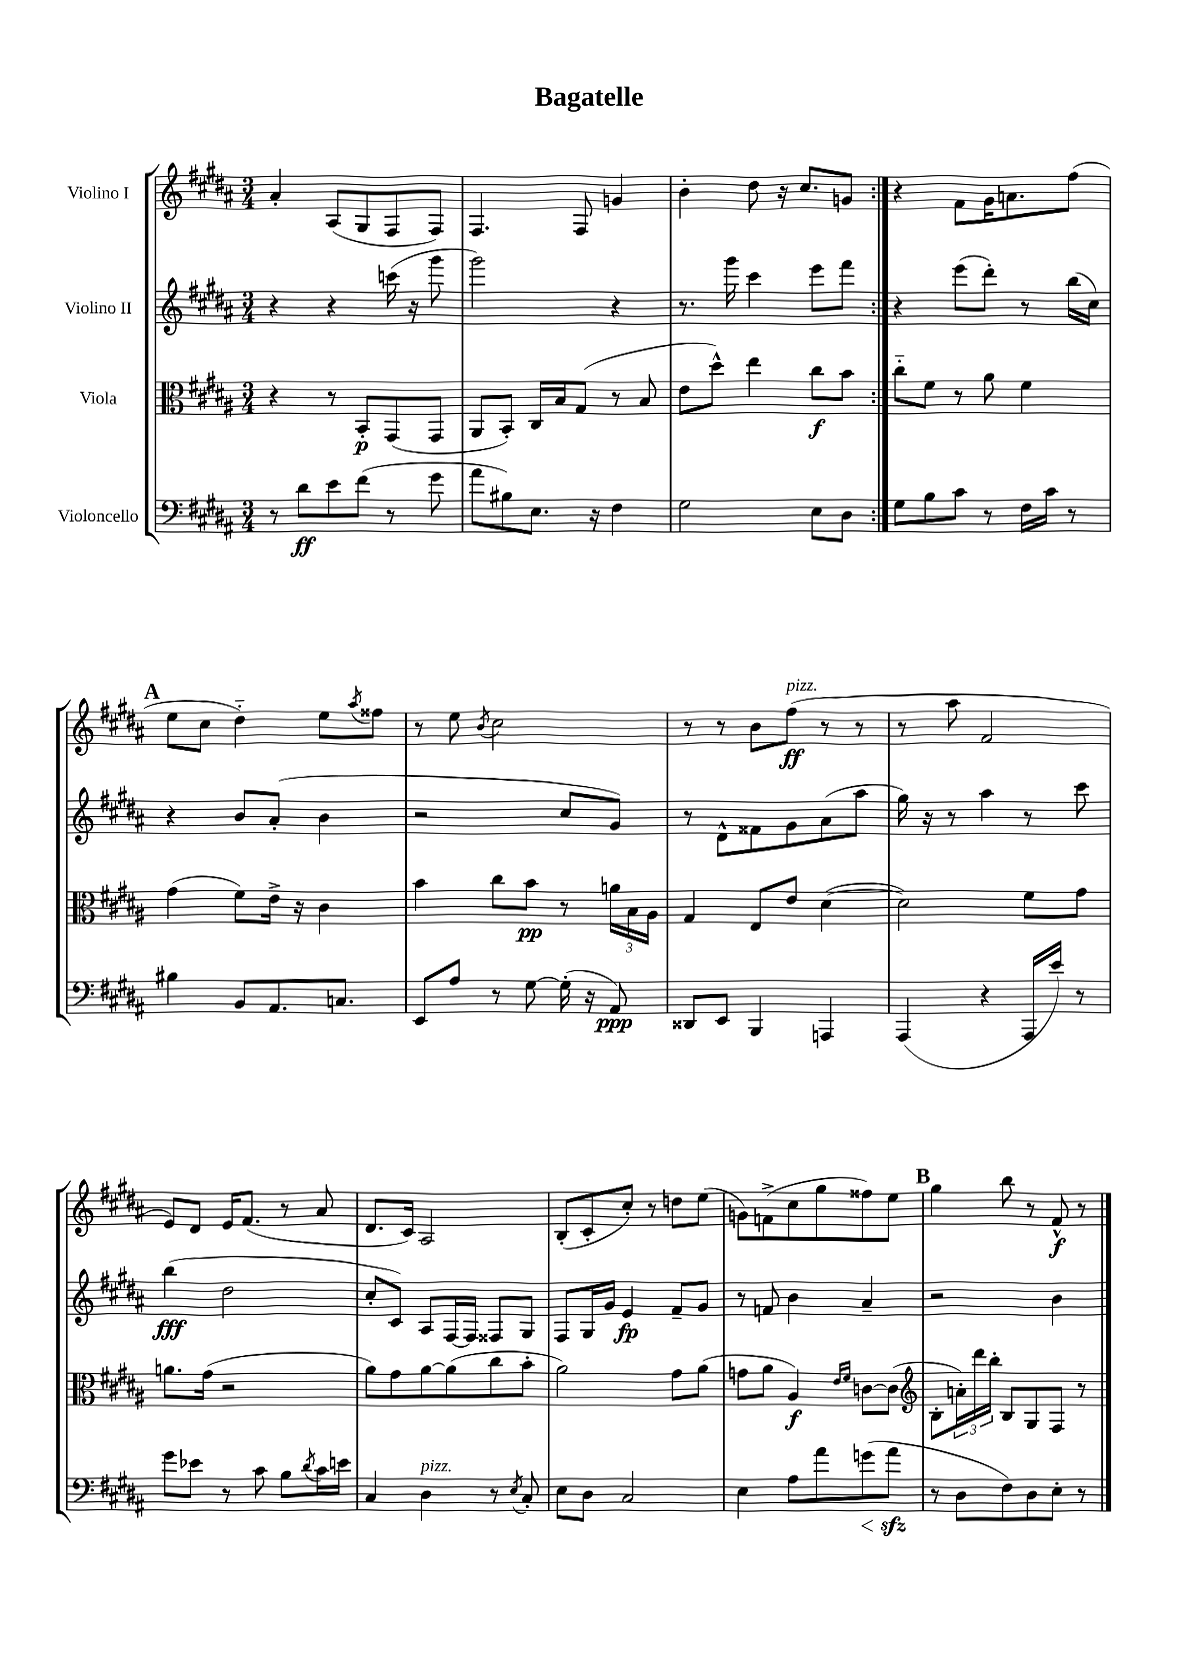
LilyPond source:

\header { title = "Bagatelle" }
<<
\new StaffGroup <<
\new Staff = "s0" \with { instrumentName = "Violino I" } {
    \clef treble \key b \major \numericTimeSignature \time 3/4
    \repeat volta 2 { ais'4-. ais8( gis8 fis8 fis8) |
    fis4. fis8 g'4 |
    b'4-. dis''8 r16 cis''8. g'8 | }
    r4 fis'8 gis'16 a'8. fis''8( |
    \mark \markup { \bold "A" } e''8 cis''8 dis''4-_) e''8 \acciaccatura { ais''8 } fisis''8 |
    r8 e''8 \acciaccatura { b'8 } cis''2 |
    r8 r8 b'8 fis''8\ff^\markup { \italic "pizz." }( r8 r8 |
    r8 ais''8 fis'2 |
    e'8) dis'8 e'16 fis'8.( r8 ais'8 |
    dis'8. cis'16) ais2 |
    b8-.( cis'8-. cis''8-.) r8 d''8 e''8( |
    g'8) f'8->( cis''8 gis''8 fisis''8) e''8 |
    \mark \markup { \bold "B" } gis''4 b''8 r8 fis'8-^\f r8 \bar "|." |
}
\new Staff = "s1" \with { instrumentName = "Violino II" } {
    \clef treble \key b \major \numericTimeSignature \time 3/4
    \repeat volta 2 { r4 r4 c'''16( r16 gis'''8 |
    gis'''2) r4 |
    r8. gis'''16 cis'''4 e'''8 fis'''8 | }
    r4 e'''8( dis'''8-.) r8 b''16( cis''16) |
    \mark \markup { \bold "A" } r4 b'8 ais'8-.( b'4 |
    r2 cis''8 gis'8) |
    r8 dis'8-^ fisis'8 gis'8 ais'8( ais''8 |
    gis''16) r16 r8 ais''4 r8 cis'''8 |
    b''4\fff( dis''2 |
    cis''8-. cis'8) ais8 fis16~ fis16 fisis8 gis8 |
    fis8 gis16 gis'16 e'4\fp fis'8-- gis'8 |
    r8 f'8 b'4 ais'4-- |
    \mark \markup { \bold "B" } r2 b'4 \bar "|." |
}
\new Staff = "s2" \with { instrumentName = "Viola" } {
    \clef alto \key b \major \numericTimeSignature \time 3/4
    \repeat volta 2 { r4 r8 b,8-.\p gis,8( gis,8 |
    ais,8 b,8-.) cis16 b16 gis8( r8 b8 |
    e'8 dis''8-^) e''4 cis''8\f b'8 | }
    cis''8-_ fis'8 r8 ais'8 fis'4 |
    \mark \markup { \bold "A" } gis'4( fis'8) e'16-> r16 cis'4 |
    b'4 cis''8 b'8\pp r8 \tuplet 3/2 { a'16 b16 ais16 } |
    gis4 e8 e'8 dis'4~( |
    dis'2) fis'8 gis'8 |
    a'8. gis'16( r2 |
    ais'8) gis'8 ais'8~ ais'8( cis''8 b'8-. |
    ais'2) gis'8 ais'8( |
    g'8 ais'8 ais4\f) \grace { e'16 fis'16 } c'8~ c'8( |
    \mark \markup { \bold "B" } \clef treble b8-. \tuplet 3/2 { a'16-.) dis'''16 b''16-. } b8 gis8 fis8 r8 \bar "|." |
}
\new Staff = "s3" \with { instrumentName = "Violoncello" } {
    \clef bass \key b \major \numericTimeSignature \time 3/4
    \repeat volta 2 { r8 dis'8\ff e'8 fis'8( r8 gis'8 |
    ais'8 bis8) e8. r16 fis4 |
    gis2 e8 dis8 | }
    gis8 b8 cis'8 r8 fis16 cis'16 r8 |
    \mark \markup { \bold "A" } bis4 b,8 ais,8. c8. |
    e,8 ais8 r8 gis8~ gis16-.( r16 ais,8\ppp) |
    disis,8 e,8 b,,4 a,,4 |
    ais,,4( r4 ais,,16 e'16) r8 |
    gis'8 ees'8 r8 cis'8 b8 \acciaccatura { dis'8 } cis'16 e'16 |
    cis4 dis4^\markup { \italic "pizz." } r8 \acciaccatura { e8 } cis8-. |
    e8 dis8 cis2 |
    e4 ais8 ais'8 g'8\<( ais'8\sfz\! |
    \mark \markup { \bold "B" } r8 dis8 fis8) dis8 e8-. r8 \bar "|." |
}
>>
>>
\layout { \context { \Score \remove "Bar_number_engraver" } }
